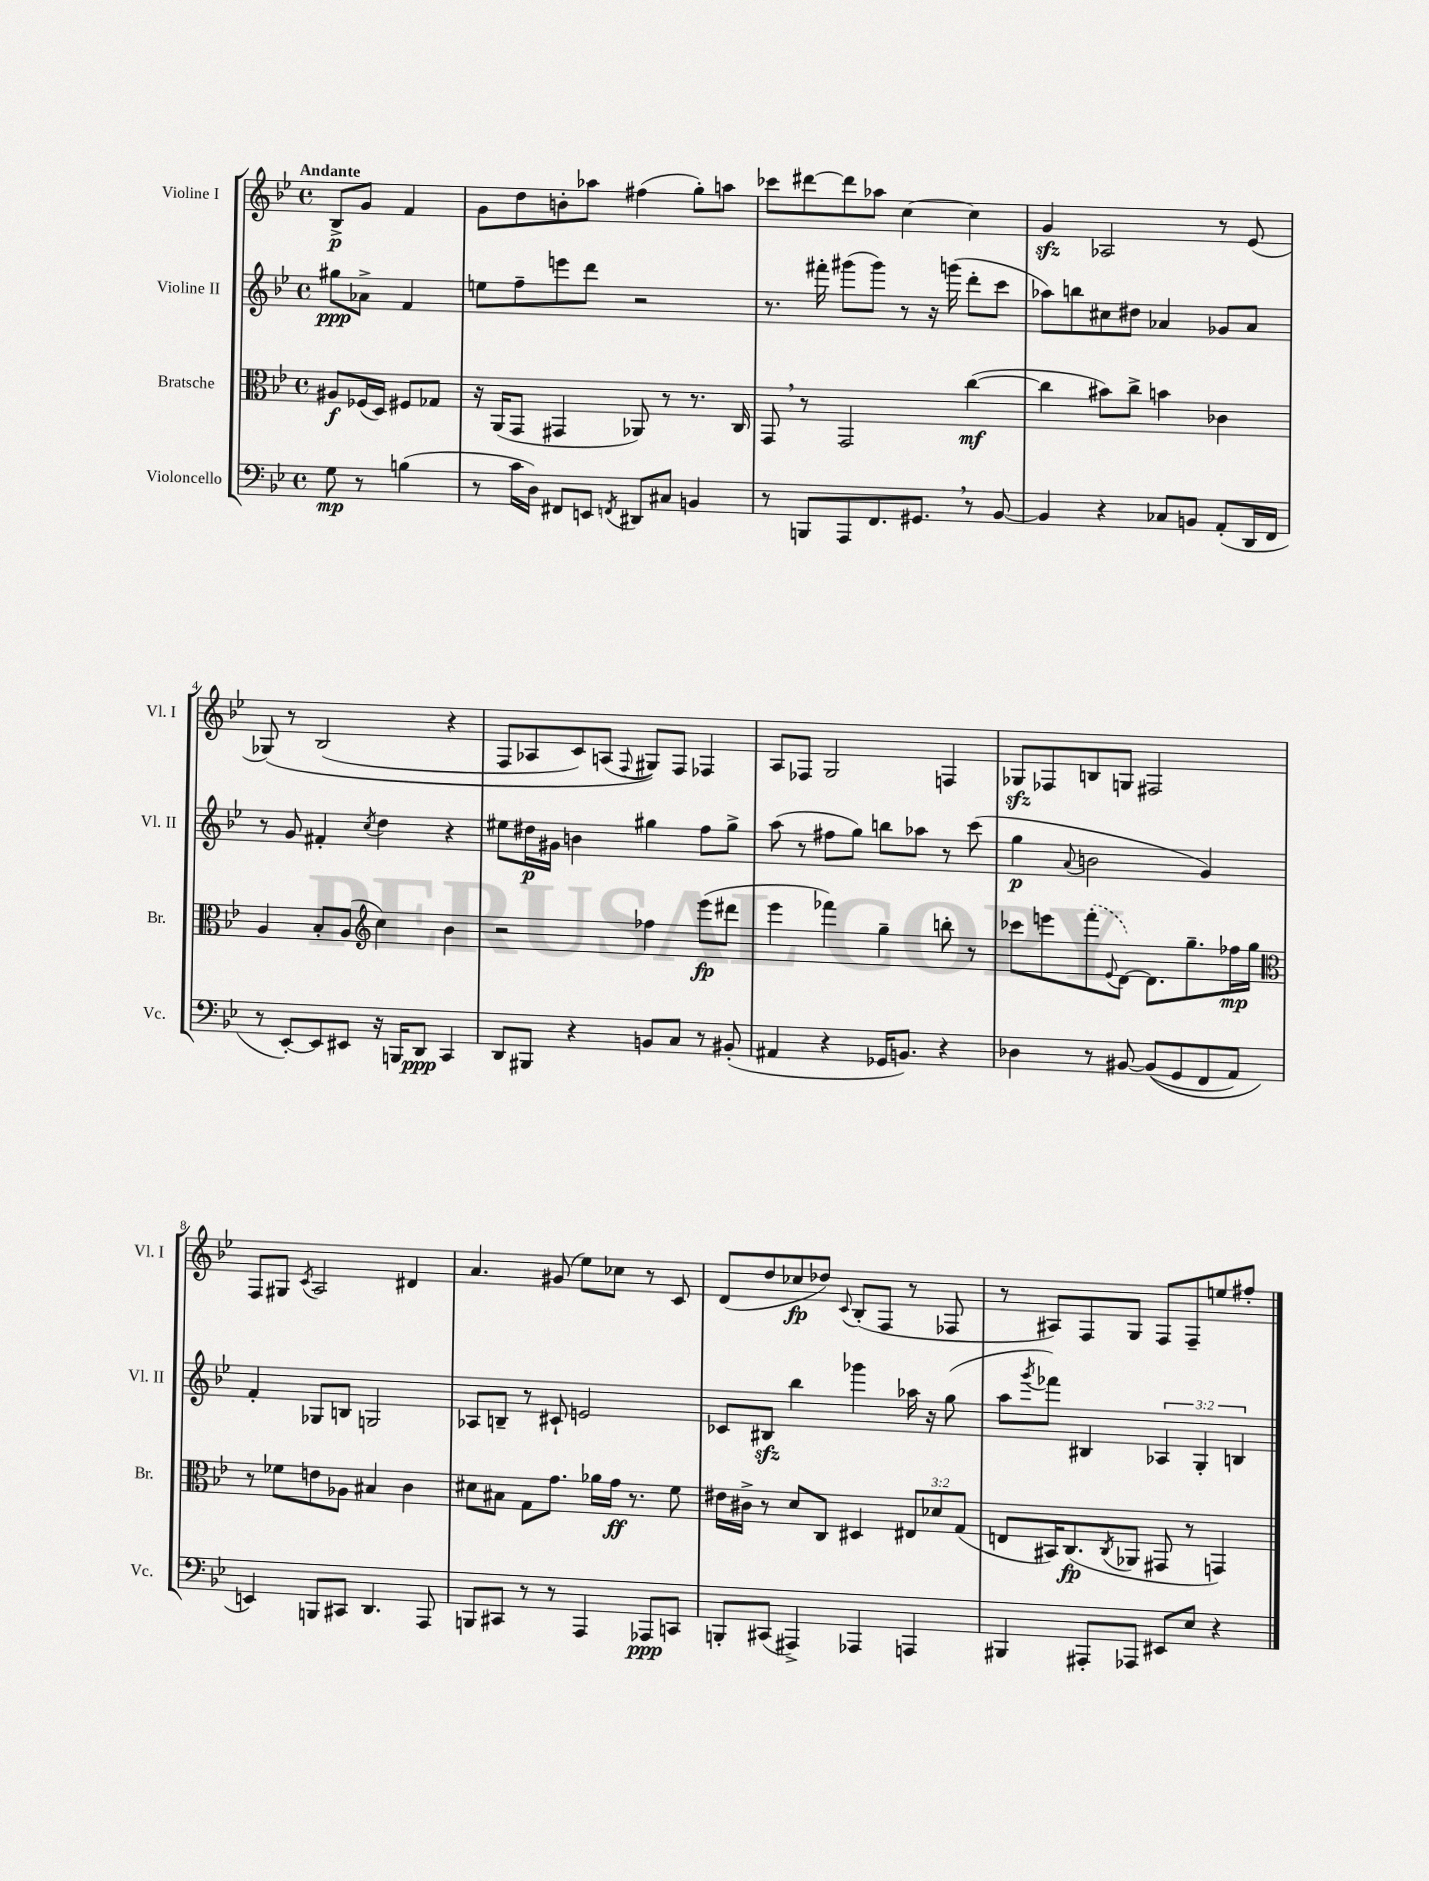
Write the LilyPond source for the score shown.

<<
\new StaffGroup <<
\new Staff = "s0" \with { instrumentName = "Violine I" shortInstrumentName = "Vl. I" } {
    \clef treble \key bes \major \defaultTimeSignature \time 4/4 \partial 2 \tempo "Andante"
    bes8->\p g'8 f'4 |
    g'8 d''8 b'8-. aes''8 fis''4( g''8-.) a''8 |
    ces'''8 dis'''8~ dis'''8 aes''8 c''4~ c''4 |
    g'4\sfz aes2 r8 ees'8( |
    ges8)\( r8 bes2( r4 |
    f8 aes8 c'8) a8( \appoggiatura { f8 } gis8)\) f8 fes4 |
    a8 fes8 g2 f4 |
    ges8\sfz fes8 b8 g8 fis2 |
    f8 gis8 \acciaccatura { c'8 } a2 dis'4 |
    a'4. gis'8( ees''8) ces''8 r8 c'8 |
    d'8( d''8 ces''8\fp des''8) \appoggiatura { c'8 } bes8-.( f8 r8 fes8 |
    r8 ais8) f8 g8 f8 f8-- e''8 fis''8-. \bar "|." |
}
\new Staff = "s1" \with { instrumentName = "Violine II" shortInstrumentName = "Vl. II" } {
    \clef treble \key bes \major \defaultTimeSignature \time 4/4 \override Staff.TupletNumber.text = #tuplet-number::calc-fraction-text \partial 2
    gis''8\ppp aes'8-> f'4 |
    e''8 f''8-- e'''8 d'''8 r2 |
    r8. fis'''16-. gis'''8( gis'''8) r8 r16 g'''16( d'''8-. c'''8 |
    aes''8) b''8 cis''8 dis''8 aes'4 ges'8 aes'8 |
    r8 g'8 fis'4-. \acciaccatura { c''8 } d''4 r4 |
    eis''8 dis''16\p gis'16 b'4 gis''4 f''8 gis''8-> |
    a''8( r8 fis''8 g''8) b''8 aes''8 r8 c'''8( |
    g''4\p \appoggiatura { a'8 } b'2 g'4) |
    f'4-. ges8 b8 g2 |
    aes8 b8-- r8 cis'8-! e'2 |
    ces'8 bis8\sfz bes''4 ges'''4 aes''16 r16 g''8( |
    a''8 \acciaccatura { g'''8 } fes'''8) bis4 \tuplet 3/2 { aes4 g4-. b4 } \bar "|." |
}
\new Staff = "s2" \with { instrumentName = "Bratsche" shortInstrumentName = "Br." } {
    \clef alto \key bes \major \defaultTimeSignature \time 4/4 \override Staff.TupletNumber.text = #tuplet-number::calc-fraction-text \partial 2
    ais8\f fes16( d16) fis8 ges8 |
    r16 a,16( g,8 gis,4 aes,8) r8 r8. c16 |
    g,8 \breathe r8 g,2 c''4~\mf( |
    c''4 bis'8) c''8-> b'4 ces'4 |
    a4 bes8-. a8( \clef treble c''4) bes'4 |
    r2 fes''4 ees'''8\fp( dis'''8 |
    ees'''4 fes'''4) g''4-- b''8-. r8 |
    ces'''8 e'''8 \once \slurDashed f'''8-.( \appoggiatura { ees'8 } d'8~) d'8. g''8.-- fes''16\mp g''16 |
    \clef alto r8 fes'8 e'8 aes8 bis4 c'4 |
    dis'8 bis8 g8 g'8. aes'16 g'16\ff r8. f'8 |
    eis'16 cis'16-> r8 d'8 c8 dis4 \tuplet 3/2 { eis8 des'8 g8( } |
    e8 bis,16) c8.\fp( \acciaccatura { c8 } aes,8 gis,8 r8 g,4) \bar "|." |
}
\new Staff = "s3" \with { instrumentName = "Violoncello" shortInstrumentName = "Vc." } {
    \clef bass \key bes \major \defaultTimeSignature \time 4/4 \partial 2
    g8\mp r8 b4( |
    r8 c'16 d16) fis,8 e,8 \acciaccatura { f,8 } dis,8 cis8 b,4 |
    r8 b,,8 a,,8 f,8. gis,8. \breathe r8 bes,8~ |
    bes,4 r4 ces8 b,8 a,8-.( d,16 f,16 |
    r8 ees,8~-.) ees,8 eis,8 r16 b,,16 d,8\ppp c,4 |
    d,8 bis,,8 r4 b,8 c8 r8 bis,8-.( |
    ais,4 r4 ges,16 b,8.) r4 |
    des4 r8 bis,8~ bis,8(\( g,8 f,8 a,8) |
    e,4\) b,,8 cis,8 d,4. a,,8 |
    b,,8 cis,8 r8 r8 a,,4 aes,,8\ppp c,8 |
    b,,8-. cis,8( ais,,4->) aes,,4 a,,4 |
    bis,,4 ais,,8-. aes,,8 eis,8 ees8 r4 \bar "|." |
}
>>
>>
